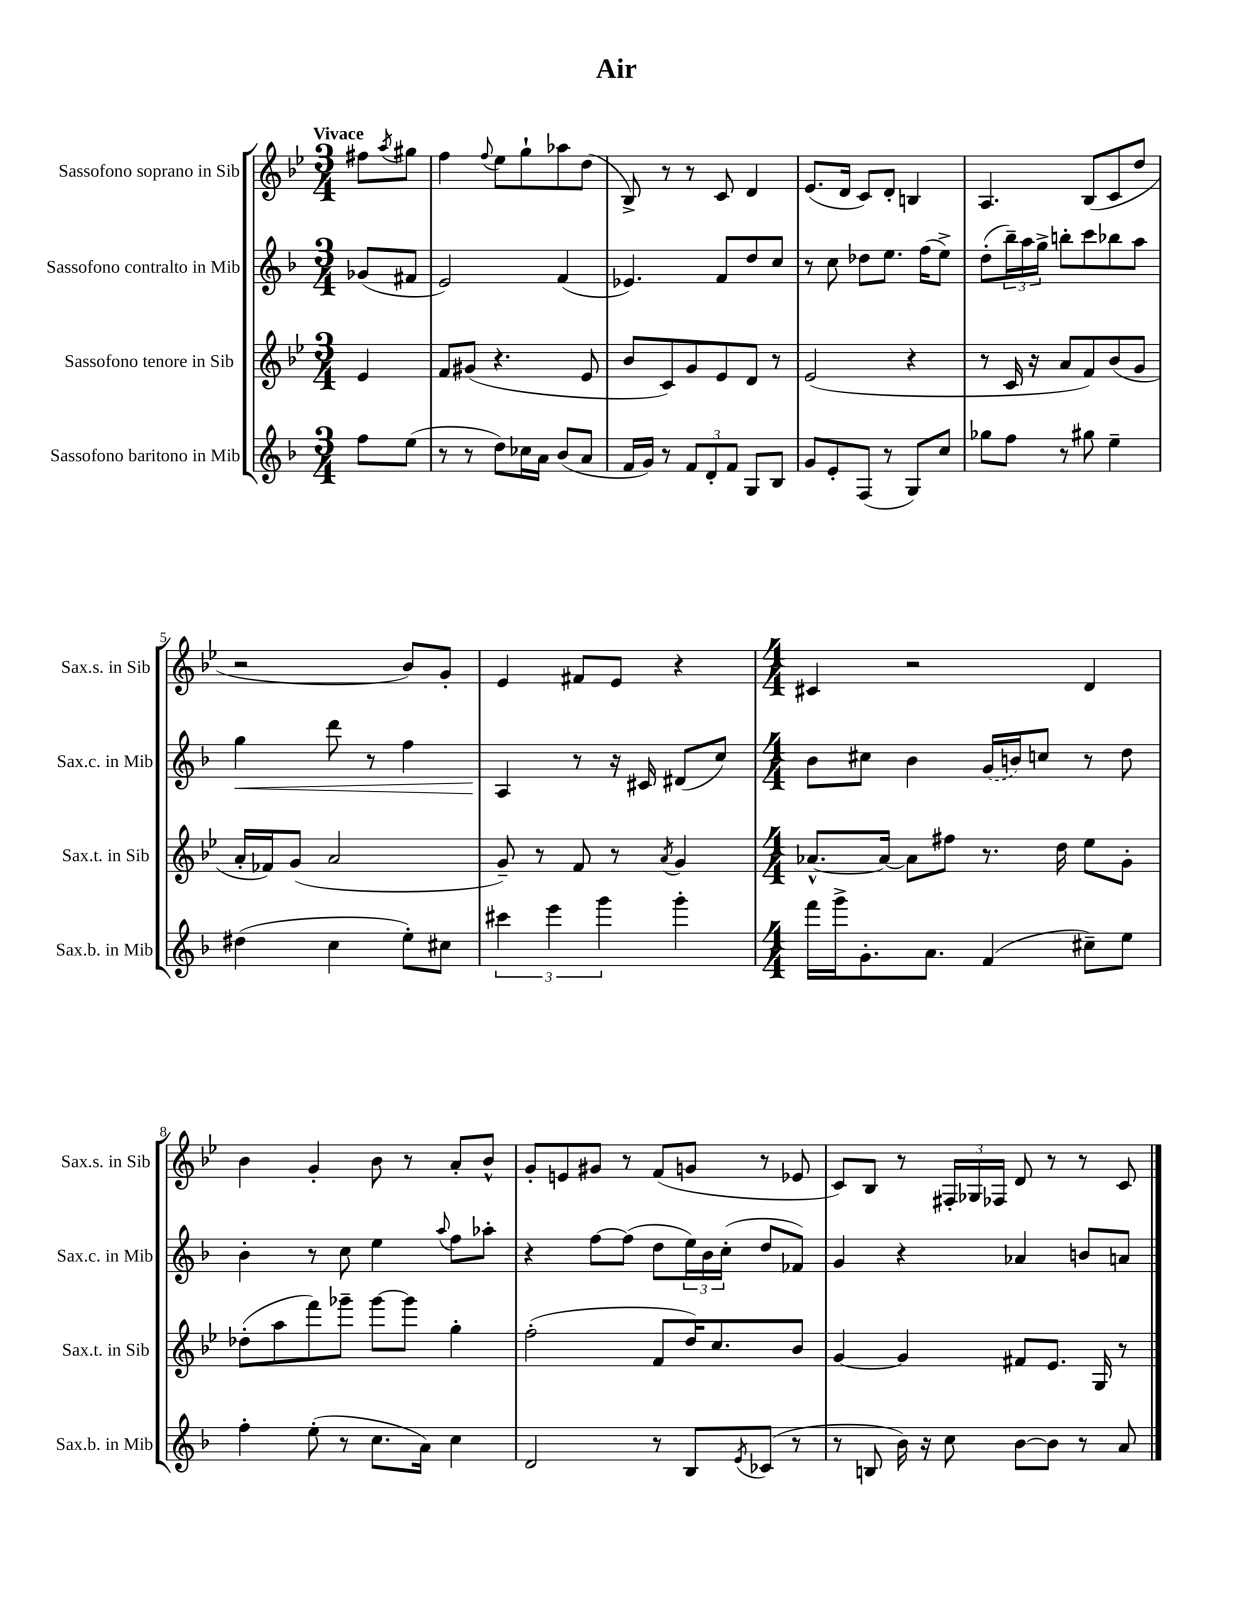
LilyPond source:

\header { title = "Air" }
<<
\new StaffGroup <<
\new Staff = "s0" \with { instrumentName = "Sassofono soprano in Sib" shortInstrumentName = "Sax.s. in Sib" } {
    \clef treble \key bes \major \numericTimeSignature \time 3/4 \partial 4 \tempo "Vivace"
    fis''8 \acciaccatura { a''8 } gis''8 |
    f''4 \appoggiatura { f''8 } ees''8 g''8-! aes''8 d''8( |
    bes8->) r8 r8 c'8 d'4 |
    ees'8.( d'16 c'8) d'8-. b4 |
    a4. bes8( c'8 d''8 |
    r2 bes'8) g'8-. |
    ees'4 fis'8 ees'8 r4 |
    \numericTimeSignature \time 4/4 cis'4 r2 d'4 |
    bes'4 g'4-. bes'8 r8 a'8-. bes'8-^ |
    g'8-. e'8 gis'8 r8 f'8( g'8 r8 ees'8 |
    c'8) bes8 r8 \tuplet 3/2 { fis16-. ges16 fes16 } d'8 r8 r8 c'8 \bar "|." |
}
\new Staff = "s1" \with { instrumentName = "Sassofono contralto in Mib" shortInstrumentName = "Sax.c. in Mib" } {
    \clef treble \key f \major \numericTimeSignature \time 3/4 \partial 4
    ges'8( fis'8 |
    e'2) f'4( |
    ees'4.) f'8 d''8 c''8 |
    r8 c''8 des''8 e''8. f''16( e''8->) |
    d''8-.( \tuplet 3/2 { bes''16--) a''16 g''16-> } b''8-. c'''8 bes''8 a''8 |
    g''4\< d'''8 r8 f''4 |
    a4\! r8 r16 cis'16 dis'8( c''8) |
    \numericTimeSignature \time 4/4 bes'8 cis''8 bes'4 \once \slurDashed g'16( b'16) c''8 r8 d''8 |
    bes'4-. r8 c''8 e''4 \appoggiatura { a''8 } f''8 aes''8-. |
    r4 f''8~ f''8( d''8 \tuplet 3/2 { e''16) bes'16 c''16-.( } d''8 fes'8) |
    g'4 r4 aes'4 b'8 a'8 \bar "|." |
}
\new Staff = "s2" \with { instrumentName = "Sassofono tenore in Sib" shortInstrumentName = "Sax.t. in Sib" } {
    \clef treble \key bes \major \numericTimeSignature \time 3/4 \partial 4
    ees'4 |
    f'8 gis'8( r4. ees'8 |
    bes'8 c'8) g'8 ees'8 d'8 r8 |
    ees'2( r4 |
    r8 c'16 r16 a'8 f'8) bes'8( g'8 |
    a'16-. fes'16) g'8( a'2 |
    g'8--) r8 f'8 r8 \acciaccatura { a'8 } g'4 |
    \numericTimeSignature \time 4/4 aes'8.~-^ aes'16~ aes'8 fis''8 r8. d''16 ees''8 g'8-. |
    des''8-.( a''8 f'''8) ges'''8-- ges'''8~ ges'''8 g''4-. |
    f''2-.( f'8 d''16) c''8. bes'8 |
    g'4~ g'4 fis'8 ees'8. g16 r8 \bar "|." |
}
\new Staff = "s3" \with { instrumentName = "Sassofono baritono in Mib" shortInstrumentName = "Sax.b. in Mib" } {
    \clef treble \key f \major \numericTimeSignature \time 3/4 \partial 4
    f''8 e''8( |
    r8 r8 d''8) ces''16 a'16 bes'8( a'8 |
    f'16 g'16) r8 \tuplet 3/2 { f'8 d'8-. f'8 } g8 bes8 |
    g'8 e'8-. f8( r8 g8) c''8 |
    ges''8 f''8 r8 gis''8 e''4-- |
    dis''4( c''4 e''8-.) cis''8 |
    \tuplet 3/2 { cis'''4 e'''4 g'''4 } g'''4-. |
    \numericTimeSignature \time 4/4 f'''16 g'''16-> g'8.-. a'8. f'4( cis''8--) e''8 |
    f''4-. e''8-.( r8 c''8. a'16) c''4 |
    d'2 r8 bes8 \acciaccatura { e'8 } ces'8( r8 |
    r8 b8 bes'16) r16 c''8 bes'8~ bes'8 r8 a'8 \bar "|." |
}
>>
>>
